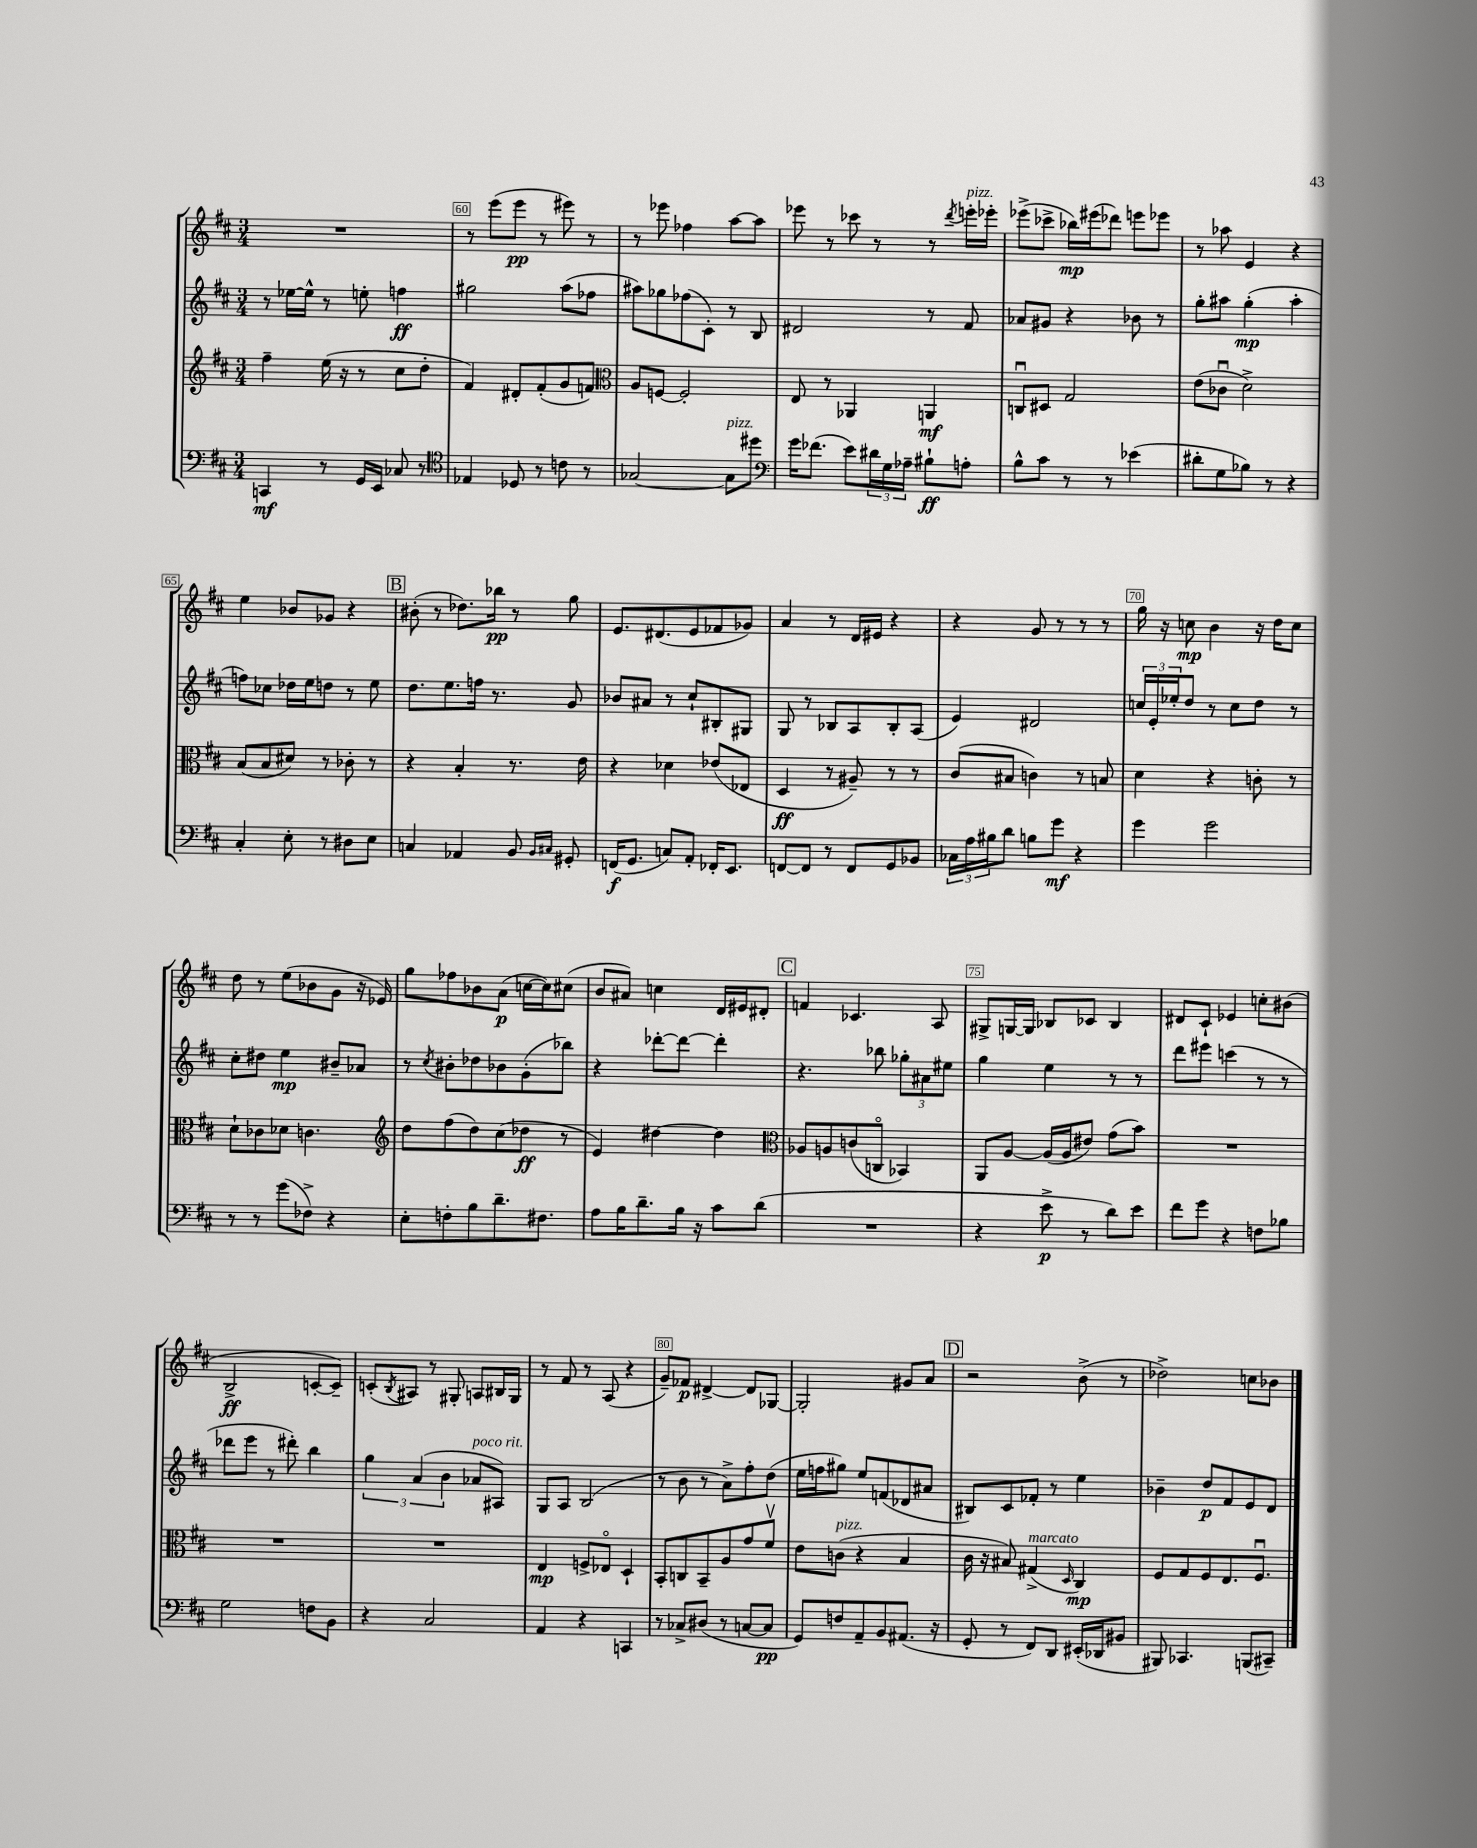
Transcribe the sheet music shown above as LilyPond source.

<<
\new StaffGroup <<
\new Staff = "s0" {
    \clef treble \key d \major \numericTimeSignature \time 3/4
    R2. |
    r8 e'''8( e'''8\pp r8 eis'''8) r8 |
    r8 ees'''8 fes''4 a''8~ a''8 |
    ees'''8 r8 ces'''8 r8 r8 \acciaccatura { d'''8 } e'''16-.^\markup { \italic "pizz." } ees'''16-. |
    ees'''8->( ces'''8-> bes''16\mp) eis'''16( des'''8) e'''8 ees'''8 |
    r8 aes''8 e'4 r4 |
    e''4 bes'8 ges'8 r4 |
    \mark \markup { \box "B" } bis'8-.( r8 des''8.) bes''16\pp r8 g''8 |
    e'8. dis'8.( e'8 fes'8 ges'8) |
    a'4 r8 d'16 eis'16 r4 |
    r4 g'8 r8 r8 r8 |
    g''16 r16 c''8\mp b'4 r16 d''16 c''8 |
    d''8 r8 e''8( bes'8 g'8 r16 ees'16) |
    g''8 fes''8 bes'8 a'8\p( c''16~ c''16) cis''8( |
    b'8 ais'8) c''4 d'16 eis'16 dis'8-. |
    \mark \markup { \box "C" } f'4 ces'4. a8 |
    gis8-> g16~ g16 bes8 ces'8 bes4 |
    dis'8 cis'8-! ees'4 c''8-. bis'8( |
    b2->\ff c'8~-. c'8--) |
    c'8-.( \acciaccatura { b8 } ais8) r8 gis8-. a8 bis16 gis16 |
    r8 fis'8 r8 a8( r4 |
    g'8--) fes'8\p dis'4~-> dis'8 ges8~ |
    ges2-. gis'8 a'8 |
    \mark \markup { \box "D" } r2 b'8->( r8 |
    des''2->) c''8 bes'8 \bar "|." |
}
\new Staff = "s1" {
    \clef treble \key d \major \numericTimeSignature \time 3/4
    r8 ees''16~ ees''16-^ r8 e''8-. f''4\ff |
    gis''2 a''8( fes''8 |
    ais''8) ges''8 fes''8( cis'8-.) r8 b8 |
    dis'2 r8 fis'8 |
    aes'8 gis'8 r4 bes'8 r8 |
    g''8-. ais''8 g''4-.\mp( ais''4-. |
    f''8) ces''8 des''16 e''16 d''8 r8 e''8 |
    \mark \markup { \box "B" } d''8. e''8. f''16 r8. g'8 |
    bes'8 ais'8 r8 cis''8-! bis8-. gis8 |
    g8 r8 bes8 a8 bes8-. a8( |
    e'4) dis'2 |
    \tuplet 3/2 { c''16 e'16-. ees''16-. } d''8 r8 c''8 d''8 r8 |
    cis''8-. dis''8 e''4\mp bis'8-- aes'8 |
    r8 \acciaccatura { cis''8 } bis'8-. des''8 bes'8 g'8-.( bes''8) |
    r4 des'''8~-. des'''8~ des'''4-. |
    \mark \markup { \box "C" } r4. bes''8 \tuplet 3/2 { ges''8-. ais'8 eis''8 } |
    g''4 e''4 r8 r8 |
    d'''8 eis'''8 c'''4( r8 r8 |
    des'''8 e'''8 r8 dis'''8-.) b''4 |
    \tuplet 3/2 { g''4 a'4( b'4 } aes'8^\markup { \italic "poco rit." } ais8) |
    g8 a8 b2( |
    r8 b'8 r8 a'8->) fis''8-. d''8( |
    e''16 f''16 gis''8) e''8 f'8( des'8 ais'8 |
    \mark \markup { \box "D" } bis8) cis'8 fes'8-. r8 e''4 |
    bes'4-- d''8\p fis'8 e'8 d'8 \bar "|." |
}
\new Staff = "s2" {
    \clef treble \key d \major \numericTimeSignature \time 3/4
    fis''4-- e''16( r16 r8 cis''8 d''8-. |
    fis'4) dis'8-. fis'8-.( g'8 f'8) |
    \clef alto a8 f8~ f2-. |
    e8 r8 aes,4 a,4\mf |
    c8\downbow dis8 g2 |
    e'8( ces'8\downbow d'2->) |
    b8( b8 dis'8) r8 ces'8-. r8 |
    \mark \markup { \box "B" } r4 b4-. r8. e'16 |
    r4 des'4 ees'8( ees8 |
    d4\ff r8 ais8--) r8 r8 |
    cis'8( bis8 c'4) r8 b8 |
    d'4 r4 c'8-. r8 |
    d'8-! ces'8 des'8 c'4. |
    \clef treble d''8 fis''8( d''8) cis''8( des''8\ff r8 |
    e'4) dis''4~ dis''4 |
    \mark \markup { \box "C" } \clef alto aes8 a8 c'8( c8\flageolet bes,4) |
    a,8 a8~ a16( a16 eis'8) g'8( b'8) |
    R2. |
    R2. |
    R2. |
    e4\mp f8-> ees8\flageolet d4-! |
    b,8-. c8 b,8-- a8 g'8 fis'8\upbow |
    e'8 c'8^\markup { \italic "pizz." }( r4 b4 |
    \mark \markup { \box "D" } cis'16 r16 bis8) gis4->^\markup { \italic "marcato" }( \grace { d16 } cis4\mp) |
    fis8 g8 fis8 e8. fis8.\downbow \bar "|." |
}
\new Staff = "s3" {
    \clef bass \key d \major \numericTimeSignature \time 3/4
    c,4\mf r8 g,16 e,16 ces8 r8 |
    \clef tenor ees4 des8 r8 c'8 r8 |
    ges2~ ges8^\markup { \italic "pizz." } dis''8 |
    \clef bass g'16 fes'8.( e'8) \tuplet 3/2 { dis'16 g16 aes16-- } bis8-!\ff a8-. |
    b8-^ cis'8 r8 r8 ees'4( |
    dis'8-. g8 bes8) r8 r4 |
    cis4-. e8-. r8 dis8 e8 |
    \mark \markup { \box "B" } c4 aes,4 b,8 \grace { b,16 cis16 } gis,8-. |
    f,16\f( g,8. c8) a,8-. fes,16-. e,8. |
    f,8~ f,8 r8 f,8 g,8 bes,8 |
    \tuplet 3/2 { ces16 a16 bis16 } d'8 b8 g'8\mf r4 |
    g'4 g'2 |
    r8 r8 g'8( fes8->) r4 |
    e8-. f8-. b8 d'8.-- fis8. |
    a8 b16 d'8.-- b16 r16 cis'8 d'8( |
    \mark \markup { \box "C" } R2. |
    r4 e'8->\p r8 d'8) e'8 |
    fis'8 g'8 r4 f8 bes8 |
    g2 f8 b,8 |
    r4 cis2 |
    a,4 r4 c,4 |
    r8 ces8-> dis8( r8 c8~ c8\pp |
    g,8) f8 a,8-- b,8 ais,8.( r16 |
    \mark \markup { \box "D" } g,8-. r8 fis,8) d,8 eis,16-.( des,16 bis,8 |
    bis,,8) ces,4. b,,8( cis,8--) \bar "|." |
}
>>
>>
\layout { \context { \Score currentBarNumber = #59 \override BarNumber.break-visibility = ##(#f #t #t) barNumberVisibility = #(every-nth-bar-number-visible 5) \override BarNumber.stencil = #(make-stencil-boxer 0.1 0.3 ly:text-interface::print) } }
